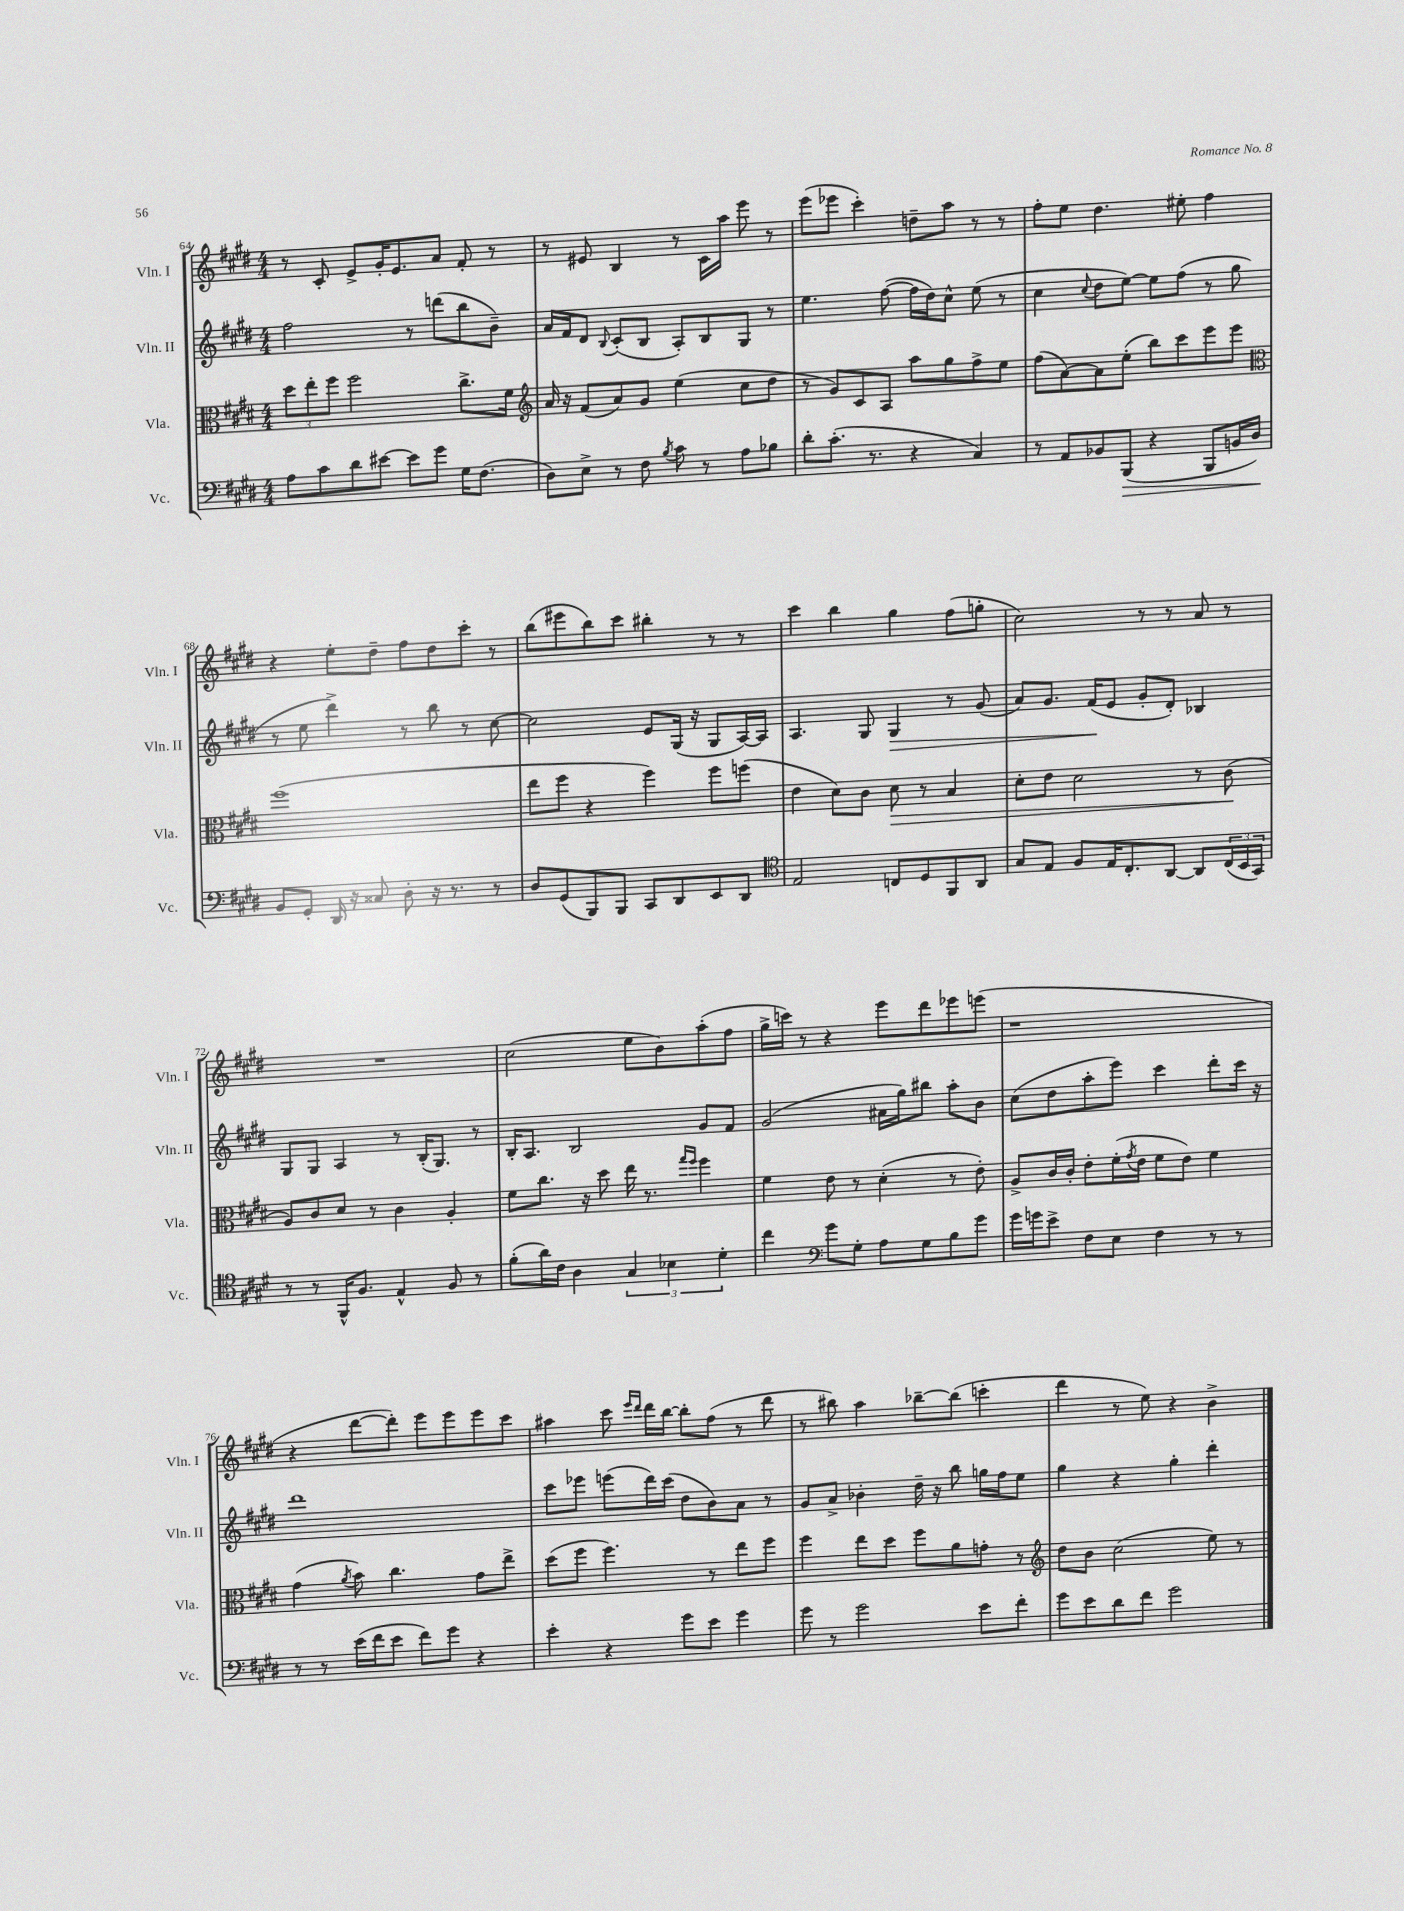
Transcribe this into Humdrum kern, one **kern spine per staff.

**kern	**kern	**kern	**kern
*staff4	*staff3	*staff2	*staff1
*clefF4	*clefC3	*clefG2	*clefG2
*k[f#c#g#d#]	*k[f#c#g#d#]	*k[f#c#g#d#]	*k[f#c#g#d#]
*M4/4	*M4/4	*M4/4	*M4/4
8A	12dd#	2ff#	8r
.	12ee'	.	.
8c#	.	.	8c#'
.	12ff#	.	.
8d#	2ff#	.	8e^
[8e#	.	.	16g#'
.	.	.	8.e
8e#]	.	8r	.
8g#	.	(8ddd	8a
16G#	8.cc#^	8bb	8f#'
(8.F#	.	.	.
.	.	8b~)	8r
.	16f#	.	.
=	=	=	=
*	*clefG2	*	*
8D#)	16a	16a	8r
.	16r	16f#	.
8E^	(8f#	8d#	8e#
.	.	8qqB	.
8r	8a)	(8c#'	4B
8F#	8g#	8B	.
8qB	.	.	.
8c#	(4ee	8A')	8r
8r	.	8B	16c#
.	.	.	16aa
8A	8cc#	8G#	8eee
8B-	8dd#	8r	8r
=	=	=	=
8d#'	8r	4.ee	(8eee
(8.c#'	8g#)	.	8eee-
.	8c#	.	4ccc#')
8.r	.	.	.
.	8A	([8ff#	.
4r	8aa	16ff#]	8dd~
.	.	16dd#)	.
.	8gg#	8cc#^^	8aa
4C#)	8ff#^	(8ee	8r
.	8ee	8r	8r
=	=	=	=
8r	(8ff#	4cc#	8ff#'
8AA	[8a)	.	8ee
.	.	8qqcc#	.
8BB-	8a]	8dd#	4.dd#
(8BBB	(8ee'	[8ee)	.
4r	8bb)	8ee]	.
.	8ccc#	(8ff#	8ee#'
8BBB	8eee	8r	4ff#
16BB	8eee	8gg#	.
16D#)	.	.	.
=	=	=	=
*	*clefC3	*	*
8BB	(1ff#	8r	4r
8GG#'	.	8ee	.
16DD#	.	4ddd#^)	8ee'
16r	.	.	.
8C##	.	.	8dd#~
8D#'	.	8r	8ff#
16r	.	8bb	8dd#
8.r	.	.	.
.	.	8r	8ccc#'
8r	.	[8cc#	8r
=	=	=	=
8D#	8ee	2cc#]	(8bb
(8GG#	8ff#	.	8eee#
8BBB)	4r	.	8bb)
8BBB	.	.	8ccc#
8CC#	4ff#)	8e	4bb#'
8DD#	.	(16G#	.
.	.	16r	.
8EE	8ff#	8G#	8r
8DD#	(8ff	[16A)	8r
.	.	16A]	.
=	=	=	=
*clefC4	*	*	*
2E	4e	4.A	4ccc#
.	8d#)	.	4bb
.	8c#	8G#	.
8C	8d#	4G#	4gg#
8D#	8r	.	.
8FF#	4B	8r	(8ff#
8AA	.	(8g#	8gg'
=	=	=	=
8G#	8d#'	8a)	2cc#)
8E	8e	8.g#	.
8F#	2d#	.	.
.	.	(16f#	.
16E	.	8e	.
8.C#'	.	.	.
.	.	8g#'	8r
[8AA	.	8d#')	8r
8AA]	8r	4B-	8a
(24C#	(8c#	.	8r
24BB	.	.	.
24GG#)	.	.	.
=	=	=	=
8r	8A)	8G#	1r
8r	8c#	8G#	.
16FF#^^	8d#	4A	.
8.F#	.	.	.
.	8r	.	.
4E^^	4c#	8r	.
.	.	(16B'	.
.	.	8.G#)	.
8F#	4A'	.	.
8r	.	8r	.
=	=	=	=
(8f#'	8f#	16B'	(2cc#
.	.	8.A	.
16a)	8.cc#	.	.
16c#	.	.	.
4A	.	2B	.
.	16r	.	.
.	8dd#	.	.
6G#	16ee	.	8ee
.	8.r	.	.
.	.	.	8b)
6B-	.	.	.
.	16qqgg#	.	.
.	16qqff#	.	.
.	4ff#	8g#	(8aa'
6d#'	.	.	.
.	.	8f#	8ff#
=	=	=	=
4cc#	4f#	(2g#	16gg#^
.	.	.	16ccc)
.	.	.	8r
*clefF4	*	*	*
8g#	8e	.	4r
8G#'	8r	.	.
8A	(4d#'	16a#	8eee
.	.	16gg#)	.
8G#	.	8bb#	8ddd#
8B	8r	8aa'	8eee-
8g#	8e')	8b	(8eee
=	=	=	=
16g#	8A^	(8cc#	1r
16g	.	.	.
8e^	16c#	8dd#	.
.	16c#'	.	.
8F#	8e'	8aa'	.
8E	(16f#'	8eee)	.
.	8qg#	.	.
.	16e	.	.
4F#	8f#	4ccc#	.
.	8e)	.	.
8r	4f#	8ddd#'	.
8r	.	16ccc#	.
.	.	16r	.
=	=	=	=
8r	(4g#	1ddd#	4r
8r	.	.	.
.	8qa	.	.
(16e	8b)	.	[8ddd#
16f#	.	.	.
8e	4.cc#	.	8ddd#'])
8f#)	.	.	8eee
8g#	.	.	8eee
4r	8g#	.	8eee
.	8ee^	.	8ccc#
=	=	=	=
4e'	(8dd#	8ccc#	4aa#
.	8ff#	8eee-	.
4r	4.ff#)	(8eee	8ccc#
.	.	.	16qqeee
.	.	.	16qqddd#
.	.	16ddd#)	16ddd#
.	.	(16ccc#	[16bb
8g#	.	8dd#	8bb']
8e	8r	8b)	(8ff#
4g#	8ee	8a	8r
.	8ff#	8r	8ddd#
=	=	=	=
8g#	4ff#	8g#	8r
8r	.	8a^	8bb#)
2g#	8ee	4b-'	4aa
.	8dd#	.	.
.	8ff#	16dd#~	[8bb-~
.	.	16r	.
.	8a	8bb	(8bb-]
8e	8g'	16gg	4ccc'
.	.	16ff#	.
8f#'	8r	8ee	.
=	=	=	=
*	*clefG2	*	*
8g#	8dd#	4gg#	4ddd#
8e	8b	.	.
8d#	(2cc#	4r	8r
8f#	.	.	8ee)
2g#	.	4gg#'	4r
.	8ee)	4ddd#'	4b^
.	8r	.	.
==	==	==	==
*-	*-	*-	*-
